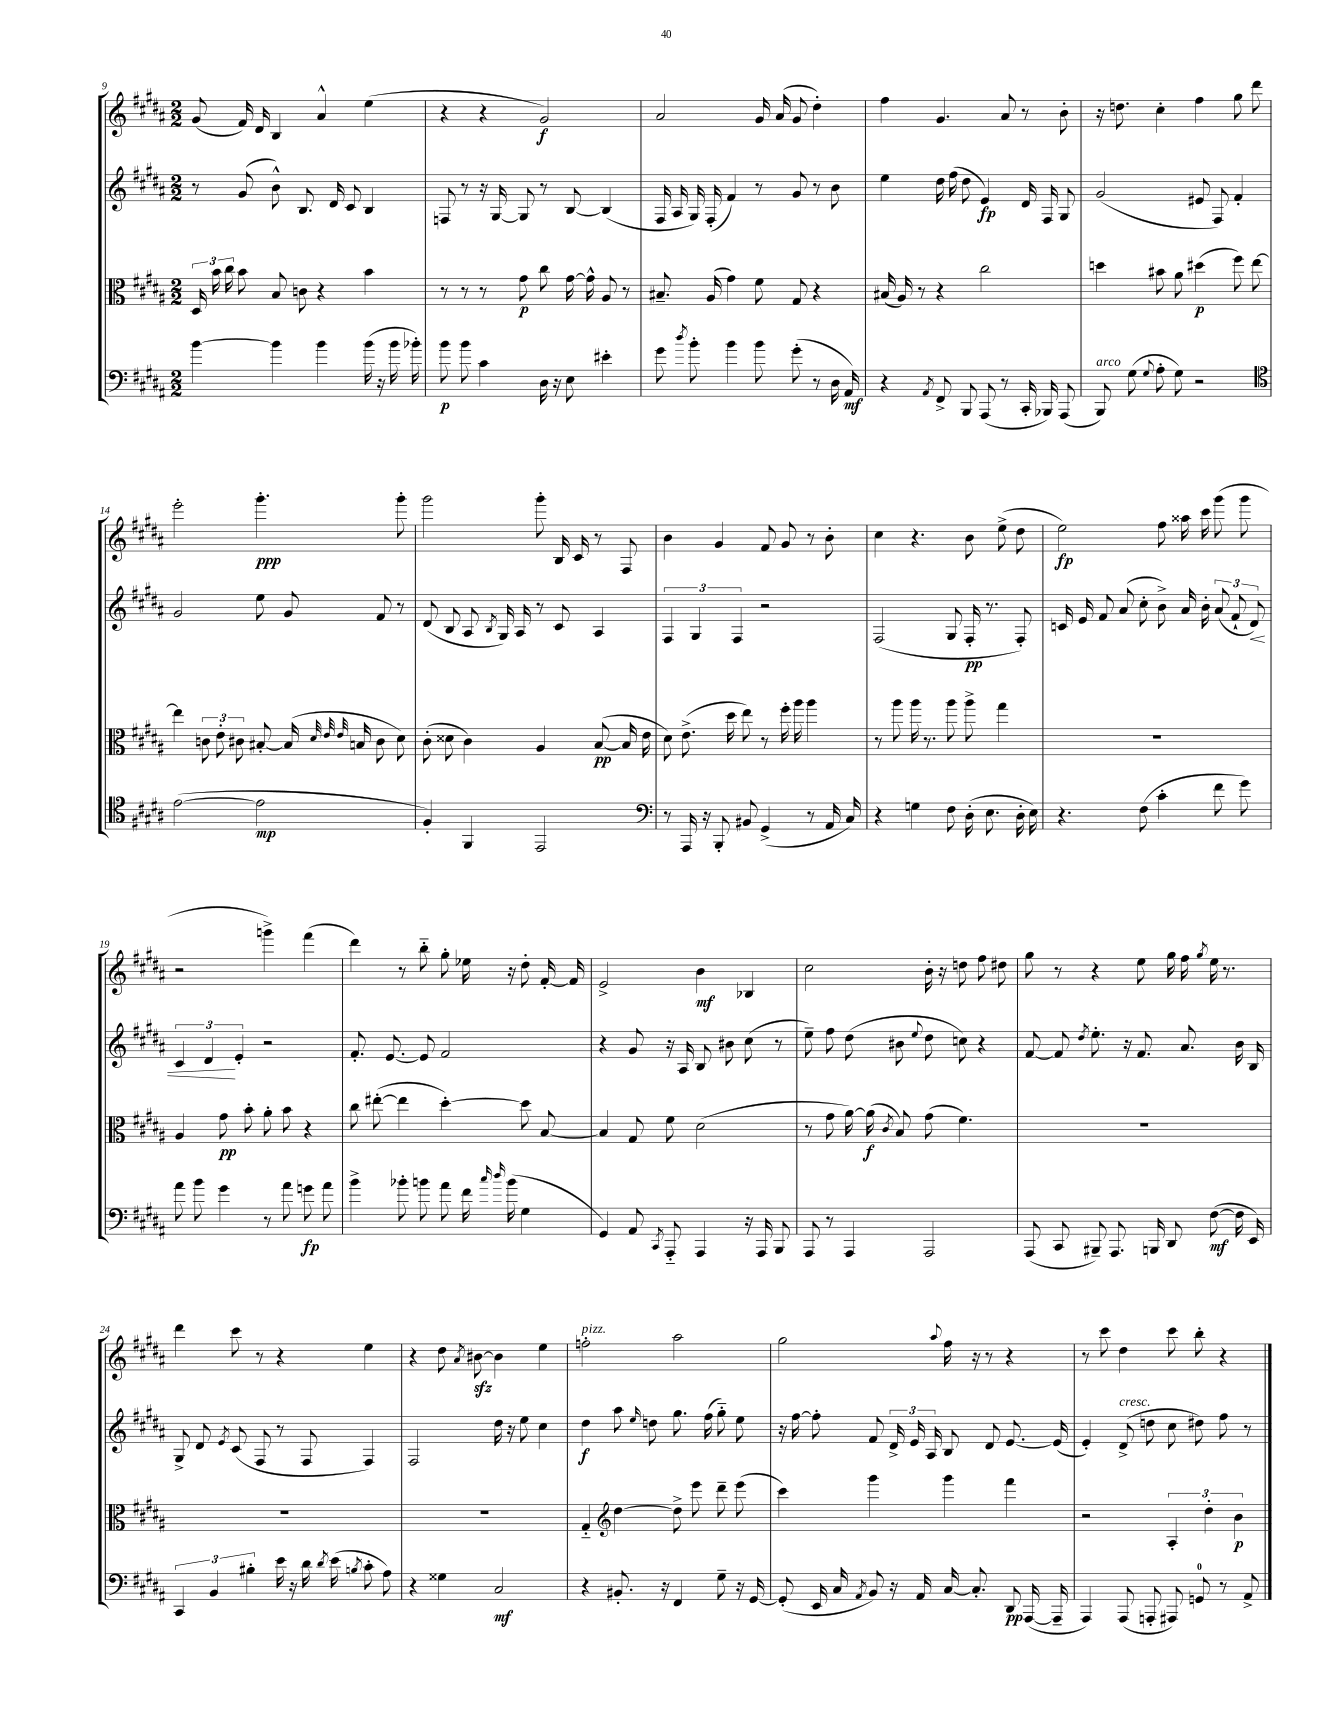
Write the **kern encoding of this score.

**kern	**dynam	**kern	**dynam	**kern	**dynam	**kern	**dynam
*part4	*part4	*part3	*part3	*part2	*part2	*part1	*part1
*staff4	*staff4	*staff3	*staff3	*staff2	*staff2	*staff1	*staff1
*clefF4	*	*clefC3	*	*clefG2	*	*clefG2	*
*k[f#c#g#d#a#]	*	*k[f#c#g#d#a#]	*	*k[f#c#g#d#a#]	*	*k[f#c#g#d#a#]	*
*M2/2	*	*M2/2	*	*M2/2	*	*M2/2	*
=9	=9	=9	=9	=9	=9	=9	=9
[4b\	.	24D#/	.	8r	.	(8g#/	.
.	.	24b\	.	.	.	.	.
.	.	24cc#\	.	.	.	.	.
.	.	8b\	.	(8g#/	.	16f#/)	.
.	.	.	.	.	.	16d#/	.
4b\]	.	8B/	.	8b^^\)	.	4B/	.
.	.	8cn\	.	8.B/	.	.	.
4b\	.	4r	.	.	.	4a#^^/	.
.	.	.	.	16d#/	.	.	.
.	.	.	.	8c#/	.	.	.
(16b\	.	4b\	.	4B/	.	(4ee\	.
16r	.	.	.	.	.	.	.
16b\	.	.	.	.	.	.	.
16b-X'\)	.	.	.	.	.	.	.
=10	=10	=10	=10	=10	=10	=10	=10
8b\	p	8r	.	8Fn/	.	4r	.
8b\	.	8r	.	8r	.	.	.
4c#\	.	8r	.	16r	.	4r	.
.	.	.	.	[16G#/	.	.	.
.	.	8g#\	p	8G#/]	.	.	.
16D#\	.	8cc#\	.	8r	.	2g#/)	f
16r	.	.	.	.	.	.	.
8E\	.	[16g#\	.	[8B/	.	.	.
.	.	16g#^^\]	.	.	.	.	.
4e#X'\	.	8A#/	.	(4B/]	.	.	.
.	.	8r	.	.	.	.	.
=11	=11	=11	=11	=11	=11	=11	=11
8g#\	.	8.B#X~/	.	16F#/	.	2a#/	.
.	.	.	.	16A#/	.	.	.
8qdd#/	.	.	.	.	.	.	.
8b'\	.	.	.	16G#/)	.	.	.
.	.	(16A#/	.	(16F#'/	.	.	.
4b\	.	4g#\)	.	4f#/)	.	.	.
8b\	.	8f#\	.	8r	.	16g#/	.
.	.	.	.	.	.	(16a#/	.
(8g#'\	.	8G#/	.	8g#/	.	8g#/	.
8r	.	4r	.	8r	.	4dd#'\)	.
16D#\	.	.	.	8b\	.	.	.
16AA#/)	mf	.	.	.	.	.	.
=12	=12	=12	=12	=12	=12	=12	=12
4r	.	(16B#X/	.	4ee\	.	4ff#\	.
.	.	16A#/)	.	.	.	.	.
.	.	8r	.	.	.	.	.
8qAA#/	.	.	.	.	.	.	.
8FF#^/	.	4r	.	16dd#\	.	4.g#/	.
.	.	.	.	(16ff#\	.	.	.
8BBB/	.	.	.	8dd#\	.	.	.
(8AAA#/	.	2cc#\	.	4e/)	fp	.	.
8r	.	.	.	.	.	8a#/	.
16CC#'/	.	.	.	16d#/	.	8r	.
16BBB-X/)	.	.	.	16F#/	.	.	.
(8AAA#/	.	.	.	8G#/	.	8b'\	.
=13	=13	=13	=13	=13	=13	=13	=13
!LO:TX:a:i:t=arco	!	!	!	!	!	!	!
8BBB/)	.	4ddn\	.	(2g#/	.	16r	.
.	.	.	.	.	.	8.ddn\	.
(8G#\	.	.	.	.	.	.	.
8qqG#/	.	.	.	.	.	.	.
8A#'\	.	8b#X\	.	.	.	4cc#'\	.
8G#\)	.	8a#\	.	.	.	.	.
2r	.	(4dd#X\	p	8e#X/	.	4ff#\	.
.	.	.	.	8F#/)	.	.	.
.	.	8ff#\)	.	4f#'/	.	8gg#\	.
.	.	[8ee\	.	.	.	8ddd#\	.
!!LO:LB:g=z
=14	=14	=14	=14	=14	=14	=14	=14
*clefC4	*	*	*	*	*	*	*
([2e\	.	4ee\]	.	2g#/	.	2eee'\	.
.	.	12cn\	.	.	.	.	.
.	.	12e'\	.	.	.	.	.
.	.	12c#X\	.	.	.	.	.
2e\]	mp	[8B#X'/	.	8ee\	.	4.ggg#'\	ppp
.	.	(16B#/]	.	8g#/	.	.	.
.	.	32qqd#/	.	.	.	.	.
.	.	32qqe/	.	.	.	.	.
.	.	32qqe/	.	.	.	.	.
.	.	16Bn/	.	.	.	.	.
.	.	8c#\	.	8f#/	.	.	.
.	.	8d#\)	.	8r	.	8ggg#'\	.
=15	=15	=15	=15	=15	=15	=15	=15
4F#'/)	.	(8c#'\	.	(8d#/	.	2ggg#\	.
.	.	8d##X\	.	8B/	.	.	.
4FF#/	.	4c#\)	.	8A#/	.	.	.
.	.	.	.	8qB/	.	.	.
.	.	.	.	16G#/)	.	.	.
.	.	.	.	16A#/	.	.	.
2EE/	.	4A#/	.	8r	.	8ggg#'\	.
.	.	.	.	8c#/	.	16B/	.
.	.	.	.	.	.	16c#/	.
.	.	([8B/	pp	4A#/	.	8r	.
.	.	16B/]	.	.	.	8F#/	.
.	.	16e\	.	.	.	.	.
=16	=16	=16	=16	=16	=16	=16	=16
*clefF4	*	*	*	*	*	*	*
8r	.	8d#\)	.	6F#/	.	4b\	.
16AAA#/	.	(8.e^\	.	.	.	.	.
.	.	.	.	6G#/	.	.	.
16r	.	.	.	.	.	.	.
8BBB'/	.	.	.	.	.	4g#/	.
.	.	16dd#\	.	.	.	.	.
.	.	.	.	6F#/	.	.	.
8BB#X/	.	8ee\)	.	.	.	.	.
(4GG#^/	.	8r	.	2r	.	8f#/	.
.	.	16ff#'\	.	.	.	8g#/	.
.	.	16aa#\	.	.	.	.	.
8r	.	4aa#\	.	.	.	8r	.
16AA#/	.	.	.	.	.	8b'\	.
16C#/)	.	.	.	.	.	.	.
=17	=17	=17	=17	=17	=17	=17	=17
4r	.	8r	.	(2F#/	.	4cc#\	.
.	.	8aa#\	.	.	.	.	.
4Gn\	.	16aa#\	.	.	.	4.r	.
.	.	8.r	.	.	.	.	.
8F#\	.	8aa#\	.	8G#/	.	.	.
(16D#'\	.	8aa#^\	.	16F#'/	pp	8b\	.
8.E\	.	.	.	8.r	.	.	.
.	.	4gg#\	.	.	.	(8ee^\	.
16D#'\	.	.	.	8F#'/)	.	8dd#\	.
16E\)	.	.	.	.	.	.	.
=18	=18	=18	=18	=18	=18	=18	=18
4.r	.	1r	.	16cn/	.	2ee\)	fp
.	.	.	.	16e/	.	.	.
.	.	.	.	8f#/	.	.	.
.	.	.	.	(8a#/	.	.	.
(8F#\	.	.	.	8cc#'\	.	.	.
4c#'\	.	.	.	8b^\)	.	8ff#\	.
.	.	.	.	16a#/	.	16aa##X\	.
.	.	.	.	16b'\	.	16ccc#\	.
8f#\	.	.	.	(12a#/	.	(8ggg#\	.
.	.	.	.	12f#`/	.	.	.
8g#\)	.	.	.	.	.	8ggg#\	.
!	!	!	!	!	!LO:HP:b	!	!
.	.	.	.	12d#/)	<	.	.
!!LO:LB:g=z
=19	=19	=19	=19	=19	=19	=19	=19
8a#\	.	4A#/	.	6c#/	.	2r	.
8b\	.	.	.	.	.	.	.
.	.	.	.	6d#/	.	.	.
4g#\	.	8g#\	pp	.	.	.	.
.	.	.	.	6e'/	[	.	.
.	.	8b'\	.	.	.	.	.
8r	.	8a#'\	.	2r	.	4gggn^\)	.
8a#\	.	8b\	.	.	.	.	.
8gn\	fp	4r	.	.	.	(4fff#\	.
8a#\	.	.	.	.	.	.	.
=20	=20	=20	=20	=20	=20	=20	=20
4b^\	.	8cc#\	.	8.f#'/	.	4ddd#\)	.
.	.	([8ee#X'\	.	.	.	.	.
.	.	.	.	[8.e/	.	.	.
8b-X'\	.	4ee#\]	.	.	.	8r	.
8bn\	.	.	.	8e/]	.	8bb\	.
8a#\	.	[4dd#'\)	.	2f#/	.	8gg#'\	.
16f#\	.	.	.	.	.	16ee-X\	.
16qqcc#/	.	.	.	.	.	.	.
16qqdd#/	.	.	.	.	.	.	.
(16b\	.	.	.	.	.	16r	.
4G#\	.	8dd#\]	.	.	.	8dd#'\	.
.	.	[8B/	.	.	.	[16f#'/	.
.	.	.	.	.	.	16f#/]	.
=21	=21	=21	=21	=21	=21	=21	=21
4GG#/)	.	4B/]	.	4r	.	2e^/	.
8AA#/	.	8G#/	.	8g#/	.	.	.
8qCC#/	.	.	.	.	.	.	.
8AAA#/	.	8f#\	.	16r	.	.	.
.	.	.	.	16A#/	.	.	.
4AAA#/	.	(2d#\	.	8B/	.	4b\	mf
.	.	.	.	8b#X\	.	.	.
16r	.	.	.	(8cc#\	.	4B-X/	.
16AAA#/	.	.	.	.	.	.	.
8BBB/	.	.	.	8r	.	.	.
=22	=22	=22	=22	=22	=22	=22	=22
8AAA#/	.	8r	.	8ee~\)	.	2cc#\	.
8r	.	8g#\	.	8ff#\	.	.	.
4AAA#/	.	[16a#\)	.	(8dd#\	.	.	.
.	.	(16a#\]	f	.	.	.	.
.	.	8qc#/	.	.	.	.	.
.	.	8B/)	.	8b#X\	.	.	.
.	.	.	.	8qqee/	.	.	.
2AAA#/	.	(8g#\	.	8dd#\	.	16b'\	.
.	.	.	.	.	.	16r	.
.	.	4.f#\)	.	8ccn\)	.	8ddn\	.
.	.	.	.	4r	.	8ff#\	.
.	.	.	.	.	.	8dd#X\	.
=23	=23	=23	=23	=23	=23	=23	=23
(8AAA#/	.	1r	.	[8f#/	.	8gg#\	.
8CC#/	.	.	.	8f#/]	.	8r	.
.	.	.	.	8qdd#/	.	.	.
8BBB#X~/)	.	.	.	8.ee'\	.	4r	.
8.AAA#/	.	.	.	.	.	.	.
.	.	.	.	16r	.	.	.
.	.	.	.	8.f#/	.	8ee\	.
16BBBn/	.	.	.	.	.	.	.
8DD#/	.	.	.	.	.	16gg#\	.
.	.	.	.	8.a#/	.	16ff#\	.
.	.	.	.	.	.	8qgg#/	.
([8F#\	mf	.	.	.	.	16ee\	.
.	.	.	.	.	.	8.r	.
16F#\]	.	.	.	16b\	.	.	.
16EE/)	.	.	.	16B/	.	.	.
!!LO:LB:g=z
=24	=24	=24	=24	=24	=24	=24	=24
6CC#/	.	1r	.	8G#^/	.	4ddd#\	.
.	.	.	.	8d#/	.	.	.
6BB/	.	.	.	.	.	.	.
.	.	.	.	8qe/	.	.	.
.	.	.	.	(8c#/	.	8ccc#\	.
6B#X'\	.	.	.	.	.	.	.
.	.	.	.	8F#/	.	8r	.
16e\	.	.	.	8r	.	4r	.
16r	.	.	.	.	.	.	.
16d#\	.	.	.	8F#/	.	.	.
8qd#/	.	.	.	.	.	.	.
(16e\	.	.	.	.	.	.	.
8qBn/	.	.	.	.	.	.	.
8c#'\	.	.	.	4F#/)	.	4ee\	.
8A#\)	.	.	.	.	.	.	.
=25	=25	=25	=25	=25	=25	=25	=25
4r	.	1r	.	2F#/	.	4r	.
4G##X\	.	.	.	.	.	8dd#\	.
.	.	.	.	.	.	8qa#/	.
.	.	.	.	.	.	[8b#Xzz\	.
2C#/	mf	.	.	16dd#\	.	4b#\]	.
.	.	.	.	16r	.	.	.
.	.	.	.	8ee\	.	.	.
.	.	.	.	4cc#\	.	4ee\	.
=26	=26	=26	=26	=26	=26	=26	=26
!	!	!	!	!	!	!LO:TX:a:i:t=pizz.	!
4r	.	4G#/	.	4dd#\	f	2ffn'\	.
*	*	*clefG2	*	*	*	*	*
8.BB#X'/	.	[4dd#\	.	8aa#\	.	.	.
.	.	.	.	16qqee/	.	.	.
.	.	.	.	8ddn\	.	.	.
16r	.	.	.	.	.	.	.
4FF#/	.	8dd#^\]	.	8.gg#\	.	2aa#\	.
.	.	8eee\	.	.	.	.	.
.	.	.	.	(16ff#\	.	.	.
8G#~\	.	8ddd#~\	.	8gg#\)	.	.	.
16r	.	(8eee\	.	8ee\	.	.	.
[16GG#/	.	.	.	.	.	.	.
=27	=27	=27	=27	=27	=27	=27	=27
(8GG#'/]	.	4ccc#\)	.	16r	.	2gg#\	.
.	.	.	.	[16ff#\	.	.	.
16EE/	.	.	.	8ff#'\]	.	.	.
16C#/	.	.	.	.	.	.	.
8qAA#/	.	.	.	.	.	.	.
8BB/)	.	4ggg#\	.	8f#/	.	.	.
16r	.	.	.	24d#^/	.	.	.
.	.	.	.	24e/	.	.	.
16AA#/	.	.	.	.	.	.	.
.	.	.	.	24A#/	.	.	.
.	.	.	.	.	.	8qqaa#/	.
[16C#/	.	4ggg#\	.	8B/	.	16ff#\	.
8.C#'/]	.	.	.	.	.	16r	.
.	.	.	.	8d#/	.	8r	.
8DD#/	pp	4fff#\	.	[8.e/	.	4r	.
([16AAA#/	.	.	.	.	.	.	.
16AAA#~/]	.	.	.	(16e/]	.	.	.
=28	=28	=28	=28	=28	=28	=28	=28
4AAA#/)	.	2r	.	4e'/)	.	8r	.
.	.	.	.	.	.	8ccc#\	.
!	!	!	!	!LO:TX:a:i:t=cresc.	!	!	!
(8AAA#/	.	.	.	(8d#^/	.	4dd#\	.
8AAAn'/	.	.	.	8ddn\	.	.	.
8AAA#X/)	.	6A#'/	.	8cc#\	.	8ccc#\	.
8GGn/	.	.	.	8dd#X\)	.	8bb'\	.
.	.	6dd#'\	.	.	.	.	.
8r	.	.	.	8ff#\	.	4r	.
.	.	6b\	p	.	.	.	.
8AA#^/	.	.	.	8r	.	.	.
==	==	==	==	==	==	==	==
*-	*-	*-	*-	*-	*-	*-	*-
